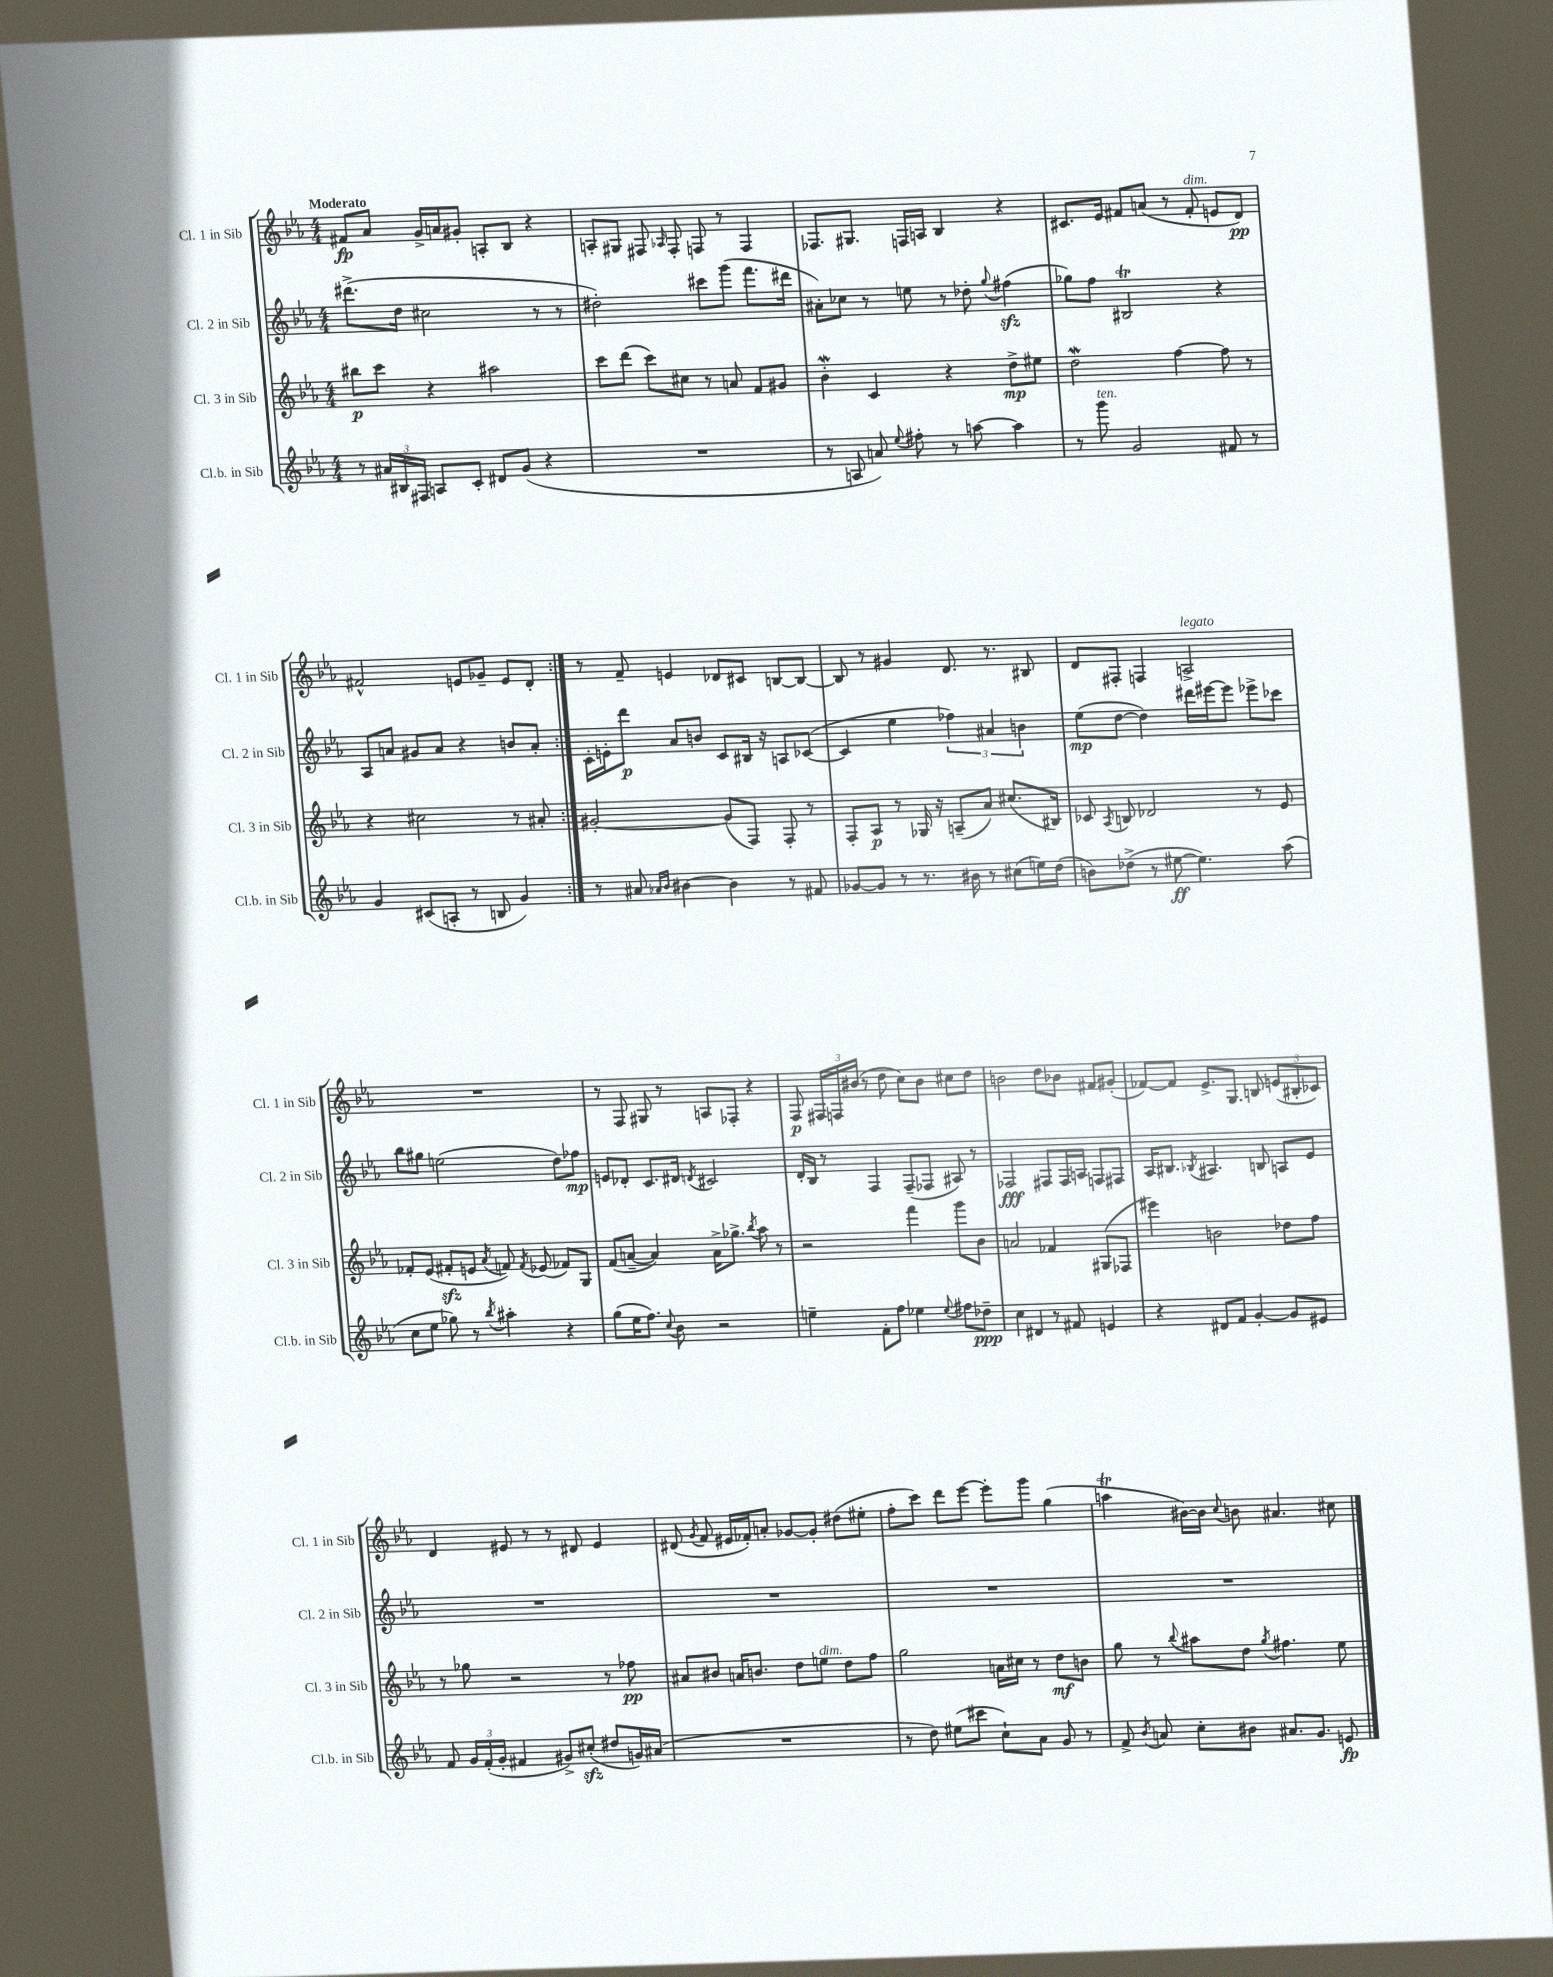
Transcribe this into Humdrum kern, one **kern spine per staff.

**kern	**kern	**kern	**kern
*staff4	*staff3	*staff2	*staff1
*clefG2	*clefG2	*clefG2	*clefG2
*k[b-e-a-]	*k[b-e-a-]	*k[b-e-a-]	*k[b-e-a-]
*M4/4	*M4/4	*M4/4	*M4/4
8r	8bb#\L	(8.ddd#^\L	8f#/L
24a#/LL	8ccc\J	.	8a-/J
24B#/	.	.	.
.	.	16dd\Jk	.
24F#/JJ	.	.	.
8A/L	4r	2cc#\	16g^/LL
.	.	.	16a/J
8c'/J	.	.	8g#'/J
8d#/L	2aa#\	.	8A'/L
(8g/J	.	.	8B-/J
4r	.	8r	4r
.	.	8r	.
=	=	=	=
1r	8ccc\L	2dd#'\)	8A'/L
.	(8ddd\J	.	8G#/J
.	8ccc\L)	.	8F#/
.	.	.	16qqA-/
.	8cc#\J	.	8F#'/
.	8r	8ccc#\L	8F/
.	8a/	(8ggg\J	8r
.	8f/L	8.fff\L	4F/
.	8g#/J	.	.
.	.	16ddd#\Jk	.
=	=	=	=
8r	4b-'\	8a#'\L)	8.F-/L
8A/	.	8cc-\J	.
.	.	.	8.G#/J
8a/)	4c/	8r	.
8qqee-/	.	.	.
8ff#'\	.	8ee\	16F/LL
.	.	.	16A/JJ
8r	4r	8r	4B-/
[8aa\	.	8dd-'\	.
.	.	8qqgg/	.
4aa\]	8dd^\L	(4ff#\	4r
.	8ee#\J	.	.
=	=	=	=
8r	2dd\	8gg-\L)	8.c#/L
8ggg\	.	8ff\J	.
.	.	.	16e-/Jk
2g/	.	2B#/	8f#/L
.	.	.	(8a/J
.	[4ff\	.	8r
.	.	.	8f#'/
8f#/	8ff\]	4r	8e/L
8r	8r	.	8d/J)
=	=	=	=
4g/	4r	8A-/L	2f#^^/
.	.	8a/J	.
(8c#/L	2cc#\	8g#/L	.
8A'/J	.	8a/J	.
8r	.	4r	8e/L
8B/	.	.	8g-~/J
4g/)	8r	8b/L	8e/L
.	8a#'/	8a'/J	8d'/J
=:|!	=:|!	=:|!	=:|!
8r	[2g#'/	16c'\LL	8r
.	.	16e'\J	.
8a#/	.	8ddd\J	8f~/
16qqa-/LL	.	.	.
16qqb-/JJ	.	.	.
[4b#\	.	8a-/L	4e/
.	.	8b/J	.
4b#\]	(8g#/]L	8c/L	8d-/L
.	8F/J)	16B#/Jk	8c#/J
.	.	16r	.
8r	8F'/	8A/L	[8B/L
8f#/	8r	([8c-/J	8B/_J
=	=	=	=
[8g-/L	8F'/L	4c-/]	8B/]
8g-/]J	8A-/J	.	8r
8r	8r	4ee-\	4g#/
8.r	16G-/	.	.
.	16r	.	.
.	(8A~/L	6ff-\)	8.d/
16b#\	.	.	.
8r	8a-/J)	.	.
.	.	6a#/	.
.	.	.	8.r
(8cc#\L	(8.cc#/L	.	.
.	.	6b\	.
16ee\L)	.	.	8B#/
(16dd\JJ	16B#/Jk)	.	.
=	=	=	=
8b\L)	8c-/	(8ee-\L	8d/L
.	8qA-/	.	.
(8dd-^\J	8B/	[8dd\J	8F#'/J
8r	2d-/	4dd\])	4F/
[8ee#\	.	.	.
4.ee#\])	.	16ddd#\LL	2A^/
.	.	[16eee#\J	.
.	.	8eee#\]J	.
.	8r	8eee-^\L	.
(8aa-\	8e-/	8ccc-\J	.
=	=	=	=
8cc\L	8f-'/L	8bb-\L	1r
8ee-\J	(8e-/J	8gg#\J	.
8gg-\)	8f#'/L	(2ee\	.
8r	8e/J	.	.
8qbb-/	8qa-/	.	.
4aa#'\	8f/)	.	.
.	8qf/	.	.
.	(8e-/	.	.
4r	8f-/L)	8dd\L)	.
.	8G/J	8ff-\J	.
=	=	=	=
(8gg\L	(8f/L	8e/L	8r
16ee-\K	[8a~/J	8d-'/J	8F/
8.ff\J)	.	.	.
.	4a/])	8.c/L	8G#/
8qqcc/	.	.	.
8b-\	.	.	8r
.	.	16d#/Jk	.
.	.	8qd/	.
2r	16a^\LK	2c#/	8A/L
.	8.gg-^\J	.	.
.	.	.	8F-'/J
.	8qbb-/	.	.
.	8aa-\	.	4r
.	8r	.	.
=	=	=	=
4ee~\	2r	16d'/LL	8F/
.	.	16B-/JJ	.
.	.	8r	24F#/LL
.	.	.	24F/
.	.	.	(24b#/JJ
8f'\L	.	4F/	8r
8ff\J	.	.	8dd\
4ee-\	4fff\	(8F~/L	8cc\L)
.	.	8F-/J	8b#\J
8qqee-/	.	.	.
8ff#\L	8ggg\L	8A#/)	8cc#\L
8dd-~\J	8b-\J	8r	8dd\J
=	=	=	=
4cc\	2a/	2F-/	2b\
4d#/	.	.	.
8r	4f-/	8F#/L	8dd\L
8f#/	.	16F#/L	8b-\J
.	.	16A/JJ	.
4e/	(8G#/L	8F/L	8f#/L
.	8F-/J	8F#/J	(8g#'/J
=	=	=	=
4r	4eee#\)	16A-/LK	[8f-/L)
.	.	8.B#/J	.
.	.	.	8f-/]J
.	.	8qB-/	.
8d#/L	2b\	4.A#/	8.e-^/L
8f/J	.	.	.
.	.	.	8.G/J
[4g'/	.	.	.
.	.	8B/	8B/
8g/]L	8dd-\L	8A/L	(12e/L
.	.	.	12B#'/
8e#/J	8ff\J	8e-/J	.
.	.	.	12c-/J)
=	=	=	=
8f/	8r	1r	4d/
24g/LL	8gg-\	.	.
(24f'/	.	.	.
24g'/JJ	.	.	.
4f#/	2r	.	8e#/
.	.	.	8r
8g#^/L)	.	.	8r
(8cc#'/J	.	.	8d#/
8dd#/L	8r	.	4e#/
16g/L)	8ff-\	.	.
(16a#/JJ	.	.	.
=	=	=	=
1r	8a#/L	1r	(8d#/
.	.	.	8qg/
.	8b#/J	.	8f/
.	16a/LK	.	16e#/LL
.	8.b/J	.	16f-'/J)
.	.	.	8a'/J
.	8dd\L	.	[8g-/L
.	8ee\J	.	8g-'/]J
.	8dd\L	.	(8dd#\L
.	8ff\J	.	8ee#'\J
=	=	=	=
8r	2gg\	1r	8ff'\L
8dd\)	.	.	8ccc\J)
(8ee#\L	.	.	8ddd\L
8ccc#\J	.	.	[8eee-\J
8cc`\L)	16a\LL	.	8eee-'\]L
.	16cc#\JJ	.	.
8a-\J	8r	.	8ggg\J
8g/	8dd\L	.	(4gg\
8r	8b\J	.	.
=	=	=	=
8f^/	8gg\	1r	4aa\
8qb-/	.	.	.
8a/	8r	.	.
.	8qqbb-/	.	.
8cc'\L	8aa#\L	.	[16b#\LL)
.	.	.	16b#\]JJ
.	.	.	8qqcc/
8b#\J	8dd\J	.	8b\
.	8qgg/	.	.
8.a#/L	4.ff#\	.	4.a#/
8.g/J	.	.	.
8e/	8ee-\	.	8cc#\
==	==	==	==
*-	*-	*-	*-
